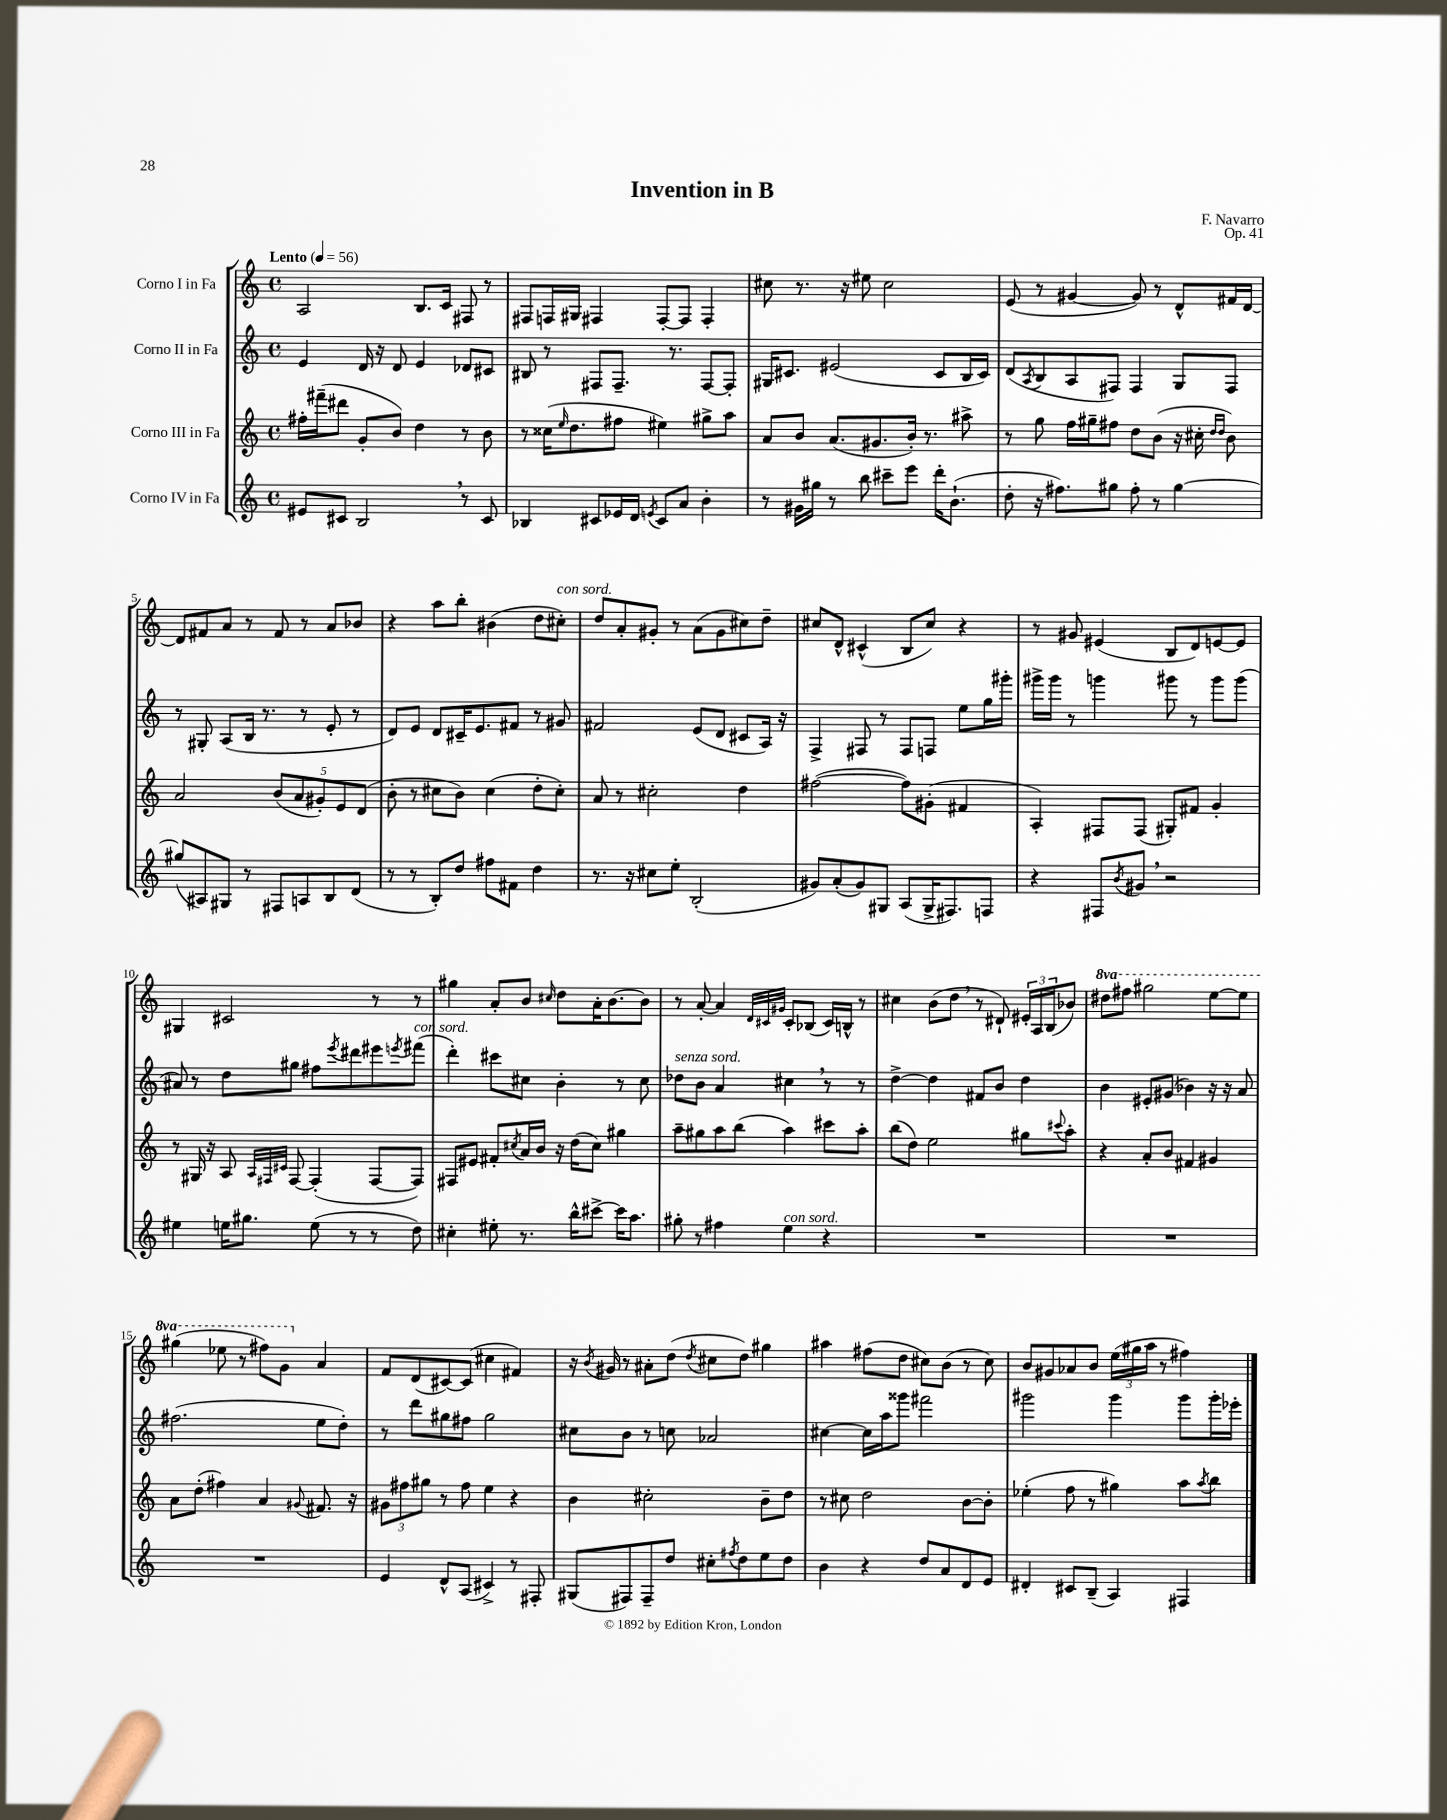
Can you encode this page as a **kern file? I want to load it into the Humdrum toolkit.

**kern	**kern	**kern	**kern
*staff4	*staff3	*staff2	*staff1
*clefG2	*clefG2	*clefG2	*clefG2
*k[]	*k[]	*k[]	*k[]
*M4/4	*M4/4	*M4/4	*M4/4
*met(c)	*met(c)	*met(c)	*met(c)
*MM56	*MM56	*MM56	*MM56
8e#	16ff#'	4e	2A
.	(16fff#~	.	.
8c#	8ddd#	.	.
2B	8g'	16d	.
.	.	16r	.
.	8b)	8d	.
.	4dd	4e	8.B
.	.	.	16c
8r	8r	8d-	8F#
8c#	8b	8c#	8r
=	=	=	=
4B-	8r	8B#	8F#
.	(16cc##	8r	16F
.	16qqee	.	.
.	8.dd	.	16G#
8c#	.	8F#	4F#
16e-	8ff#	8.F#~	.
16d	.	.	.
8qe	.	.	.
8c#	4ee#)	.	[8F#'
.	.	8.r	.
8a	.	.	8F#]
4b'	8gg#^	[8F#	4F#'
.	8aa	8F#']	.
=	=	=	=
8r	8a	16G#	8cc#
.	.	8.c#	.
16g#	8b	.	8.r
16gg#	.	.	.
8r	(8.a	(2e#	.
.	.	.	16r
8bb	.	.	8ee#
.	8.g#	.	.
8ccc#~	.	.	2cc#
8eee	16b')	.	.
.	8.r	.	.
16ddd'	.	8c#	.
(8.b`	.	.	.
.	8aa#^	16B	.
.	.	16c#)	.
=	=	=	=
8dd'	8r	(8d	(8e
.	.	8qA	.
16r	8gg	8B	8r
8.ff#)	.	.	.
.	16ff	8A	[4g#
.	16gg#~	.	.
8gg#	8ff#	8F#)	.
8ff#'	8dd	4F#	8g#])
8r	(8b	.	8r
[4gg#	16r	8G	8d^^
.	16cc#'	.	.
.	16qqdd	.	.
.	16qqdd	.	.
.	8b)	8F#	16f#
.	.	.	[16d
=	=	=	=
(8gg#]	2a	8r	8d]
8A#)	.	8G#'	8f#
8G#	.	(8A	8a
8r	.	16B	8r
.	.	8.r	.
8F#	(10b	.	8f#
.	10a	.	.
8A	.	8r	8r
.	10g#')	.	.
8B	.	8e'	8a
.	10e	.	.
(8d	.	8r	8b-
.	(10d	.	.
=	=	=	=
8r	8b'	8d)	4r
8r	8r	8e	.
8B')	8cc#	8d	8aa
8dd	8b)	16c#~	8bb'
.	.	8.e	.
8ff#	(4cc#	.	(4b#
8f#	.	8f#	.
4dd	8dd'	8r	8dd
.	8cc#')	8g#	8cc#')
=	=	=	=
8.r	8a	2f#	8dd
.	8r	.	8a'
16r	.	.	.
8cc#	2cc#'	.	8g#'
8ee'	.	.	8r
(2B'	.	(8e	(8a
.	.	8d	8g#
.	4dd	8c#	8cc#)
.	.	16A)	8dd~
.	.	16r	.
=	=	=	=
8g#)	([2ff#	4F^	8cc#
(8a'	.	.	8d^^
8g#)	.	8F#	(4c#^^
8G#	.	8r	.
(8A	8ff#])	8F#	8B
16G#^	(8g#'	8F	8cc#)
8.F#)	.	.	.
.	4f#	8ee	4r
8F	.	16gg	.
.	.	16ggg#'	.
=	=	=	=
4r	4A')	16ggg#^	8r
.	.	16ggg#	.
.	.	8r	8g#
8F#	8F#	4ggg	(4e#
8qb	.	.	.
8g#	(8F#	.	.
2r	8G#')	8ggg#	8B
.	8f#	8r	8d)
.	4g'	8ggg#	[8e
.	.	(8ggg#	8e]
=	=	=	=
4ee#	8r	8a#)	4G#
.	16G#	8r	.
.	16r	.	.
16ee	8A	8dd	2c#
8.gg#	.	.	.
.	32qqA	.	.
.	32qqF#	.	.
.	32qqc#	.	.
.	[8F#	8gg#	.
(8ee	(4F#']	8ff#	.
.	.	8qeee	.
8r	.	8ddd#	.
8r	[8F#	8eee#	8r
.	.	8qeee	.
8dd)	8F#])	(8fff#	8r
=	=	=	=
4cc#'	8F#	4ddd')	4gg#
.	8e#	.	.
8ee#'	8f#'	8ccc#	8a'
.	8qcc#	.	.
8.r	16a	8cc#	8b
.	16b	.	.
.	.	.	16qqcc#
.	16r	4b'	8dd
16bb^^	(16dd	.	.
[8ccc#^	8cc#)	.	16a'
.	.	.	[8.b
16ccc#]	4gg#	8r	.
8.aa	.	.	.
.	.	8cc#	8b]
=	=	=	=
8gg#'	8aa~	8dd-	8r
8r	8gg#	8b	[8a'
4ff#	8aa	4a	4a]
.	(8bb	.	.
.	.	.	32qqd
.	.	.	32qqc#
.	.	.	32qqg#
4ee	4aa)	4cc#	8c#'
.	.	.	(8B-
4r	8ccc#	8r	16c#)
.	.	.	16B^^
.	8aa'	8r	8r
=	=	=	=
1r	(8bb	[4dd^	4cc#
.	8dd)	.	.
.	2ee	4dd]	(8b
.	.	.	8dd
.	.	8f#	8r
.	.	8b	8d#`)
.	8gg#	4dd	24e#'
.	.	.	24A
.	.	.	(24B
.	8qqccc#	.	.
.	8aa'	.	8b-)
=	=	=	=
1r	4r	4b	8ddd#
.	.	.	8fff#
.	8a'	8e#'	2ggg#
.	8b	(8g#	.
.	4f#	4b-)	.
.	4g#	16r	[8eee
.	.	16r	.
.	.	8a	8eee]
=	=	=	=
1r	8a	(2.ff#	(4ggg#
.	(8dd'	.	.
.	4ff#)	.	8eee-
.	.	.	8r
.	4a	.	8fff#)
.	.	.	8gg
.	8qqg#	.	.
.	8.f#	8ee	4a
.	.	8dd')	.
.	16r	.	.
=	=	=	=
4e	12g#	8r	8f
.	12ff#	.	.
.	.	8ddd	(8d
.	12gg#	.	.
8d^^	8r	8gg#	[8c#)
(8A	8ff#	8ff#	(8c#]
4c#^)	4ee	2gg#	4cc#
8r	4r	.	4f#)
8F#'	.	.	.
=	=	=	=
(8G#	4b	8cc#	16r
.	.	.	8qb
.	.	.	16g#
8F#)	.	8b	8r
8F#~	2cc#'	8r	8a#'
8dd	.	8cc	(8dd
.	.	.	8qdd
8cc#'	.	2a-	8cc#
8qff#	.	.	.
8dd	.	.	8dd)
8ee	8b~	.	4gg#
8dd	8dd	.	.
=	=	=	=
4b	8r	[4cc#	4aa#
.	8cc#	.	.
4r	2dd	16cc#]	(8ff#
.	.	16aa	.
.	.	8ggg##	8dd
8dd	.	2fff#	8cc#)
8a	.	.	(8b
8d	[8b	.	8r
8e	8b']	.	8cc#)
=	=	=	=
4d#'	(4ee-'	2ggg#	8b
.	.	.	8g#
8c#	8ff	.	8a-
(8B~	8r	.	8b
4A)	4gg#)	4ggg#	(24ee
.	.	.	24gg#
.	.	.	24aa
.	.	.	8r
4F#	8aa	8ggg#	4ff#)
.	8qaa	.	.
.	8bb	16ggg#'	.
.	.	16eee-'	.
==	==	==	==
*-	*-	*-	*-
